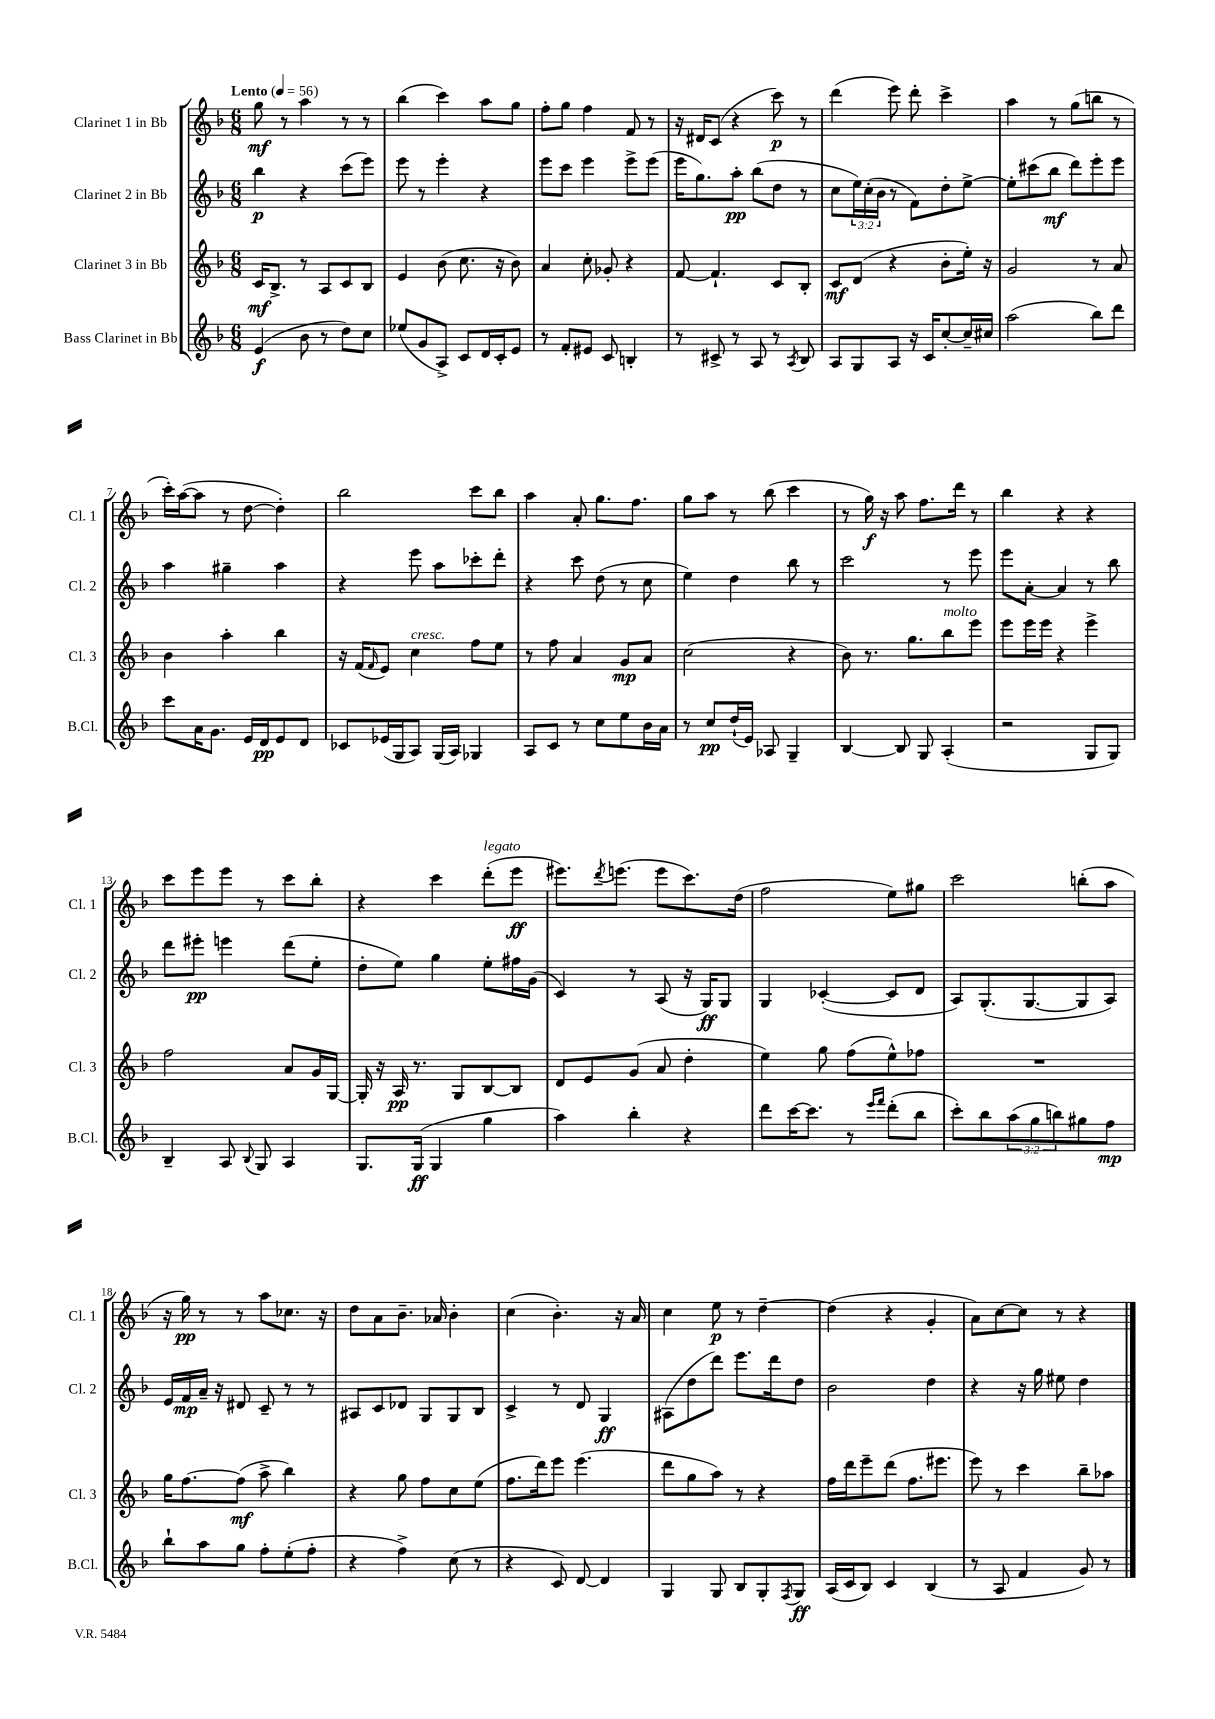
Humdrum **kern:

**kern	**kern	**kern	**kern
*staff4	*staff3	*staff2	*staff1
*clefG2	*clefG2	*clefG2	*clefG2
*k[b-]	*k[b-]	*k[b-]	*k[b-]
*M6/8	*M6/8	*M6/8	*M6/8
*MM56	*MM56	*MM56	*MM56
(4e	16c	4bb-	8gg
.	8.B-^	.	.
.	.	.	8r
8b-	8r	4r	4aa
8r	8A	.	.
8dd)	8c	(8ccc	8r
8cc	8B-	8eee)	8r
=	=	=	=
(8ee-	4e	8eee	(4bb-
8g	.	8r	.
8A^)	(8b-	4eee'	4ccc)
8c	8.cc	.	.
16d	.	4r	8aa
16c'	16r	.	.
8e	8b-)	.	8gg
=	=	=	=
8r	4a	8eee	8ff'
8f'	.	8ccc	8gg
8e#	8cc'	4eee	4ff
8c	8g-'	.	.
4B'	4r	8eee^	8f
.	.	(8eee	8r
=	=	=	=
8r	[8f	16eee	16r
.	.	8.gg)	16d#
8c#^	4.f`]	.	(8c
8r	.	8aa'	4r
8A	.	(8bb-	.
8r	8c	8dd	8ccc)
8qA	.	.	.
8B-	8B-'	8r	8r
=	=	=	=
8A	8c	8cc	(4ddd
8G	(8d	24ee)	.
.	.	(24cc'	.
.	.	24b-	.
8A	4r	8r	8eee)
16r	.	8f)	8ddd'
16c	.	.	.
[8cc'	8b-'	8dd'	4ccc^
16cc~]	16ee')	[8ee^	.
16cc#	16r	.	.
=	=	=	=
(2aa	2g	8ee']	4aa
.	.	(8ccc#	.
.	.	8bb-	8r
.	.	8ddd)	(8gg
8bb-)	8r	8eee'	8bb
8ddd	8a	8eee	8r
=	=	=	=
8ccc	4b-	4aa	16ccc')
.	.	.	([16aa
16a	.	.	8aa]
8.g	.	.	.
.	4aa'	4gg#~	8r
16e	.	.	[8dd
16d	.	.	.
8e	4bb-	4aa	4dd'])
8d	.	.	.
=	=	=	=
8c-	16r	4r	2bb-
.	(16f	.	.
.	16qqf	.	.
(16e-	8e)	.	.
16G	.	.	.
8A)	4cc	8eee	.
(16G	.	8aa	.
16A)	.	.	.
4G-	8ff	8ccc-'	8ccc
.	8ee	8ddd'	8bb-
=	=	=	=
8A	8r	4r	4aa
8c	8ff	.	.
8r	4a	8ccc	8a'
8cc	.	(8dd	8.gg
8ee	8g	8r	.
.	.	.	8.ff
16b-	8a	8cc	.
16a	.	.	.
=	=	=	=
8r	(2cc	4ee)	8gg
8cc	.	.	8aa
(16dd`	.	4dd	8r
16e)	.	.	.
8A-	.	.	(8bb-
4G~	4r	8bb-	4ccc
.	.	8r	.
=	=	=	=
[4B-	8b-)	2ccc	8r
.	8.r	.	16gg)
.	.	.	16r
8B-]	.	.	8aa
.	8.gg	.	.
8G	.	.	8.ff
(4A'	8bb-	8r	.
.	.	.	16ddd
.	8eee	8eee	8r
=	=	=	=
2r	8eee	8eee	4bb-
.	16eee	[8a'	.
.	16eee	.	.
.	4r	4a]	4r
8G	4eee^	8r	4r
8G)	.	8bb-	.
=	=	=	=
4B-~	2ff	8ddd	8ccc
.	.	8eee#'	8eee
8A	.	4eee	8eee
8qqB-	.	.	.
8G	.	.	8r
4A	8a	(8ddd	8ccc
.	16g	8ee'	8bb-'
.	[16G	.	.
=	=	=	=
8.G	16G']	8dd'	4r
.	16r	.	.
.	16A	8ee)	.
(16G	8.r	.	.
4G	.	4gg	4ccc
.	8G	.	.
4gg	[8B-	8ee'	(8ddd'
.	8B-]	16ff#	8eee
.	.	(16g	.
=	=	=	=
4aa)	8d	4c)	8.eee#)
.	8e	.	.
.	.	.	8qddd
.	.	.	(8.eee
4bb-'	(8g	8r	.
.	8a	(8A	8eee
4r	4dd'	16r	8.ccc)
.	.	16G)	.
.	.	8G	.
.	.	.	(16dd
=	=	=	=
8ddd	4ee)	4G	2ff
[16ccc	.	.	.
8.ccc]	.	.	.
.	8gg	([4c-'	.
8r	(8ff	.	.
16qqeee	.	.	.
16qqfff	.	.	.
(8ddd'	8ee^^)	8c-]	8ee)
8bb-	8ff-	8d	8gg#
=	=	=	=
8ccc')	2.r	8A)	2ccc
8bb-	.	(8.G'	.
(12aa	.	.	.
.	.	[8.G	.
12gg	.	.	.
12bb)	.	.	.
8gg#	.	8G]	(8bb'
8ff	.	8A)	8aa
=	=	=	=
8bb-`	16gg	16e	16r
.	[8.ff	16f	16gg)
8aa	.	16a~	8r
.	.	16r	.
8gg	(8ff]	8d#	8r
8ff'	8aa^	8c~	8aa
(8ee'	4bb-)	8r	8.cc-
8ff'	.	8r	.
.	.	.	16r
=	=	=	=
4r	4r	8A#	8dd
.	.	8c	8a
4ff^)	8gg	8d-	8.b-~
.	8ff	8G	.
.	.	.	16a-
(8cc	8cc	8G	4b-'
8r	(8ee	8B-	.
=	=	=	=
4r	8.ff	4c^	(4cc
.	16ddd)	.	.
8c)	8eee	8r	4.b-')
[8d	(4.eee	8d	.
4d]	.	4G	.
.	.	.	16r
.	.	.	16a
=	=	=	=
4G	8ddd	(8A#	4cc
.	8gg	8dd	.
8G	8aa)	8ddd)	8ee
8B-	8r	8.eee	8r
8G'	4r	.	[4dd~
.	.	16ddd	.
8qF	.	.	.
8G	.	8dd	.
=	=	=	=
(16A	16ff	2b-	(4dd]
16c	16ddd	.	.
8B-)	8eee~	.	.
4c	(8ddd	.	4r
.	8.ff	.	.
(4B-	.	4dd	4g'
.	8.eee#	.	.
=	=	=	=
8r	8eee)	4r	8a)
8A	8r	.	[8cc
4f	4ccc	16r	8cc]
.	.	16gg	.
.	.	8ee#	8r
8g)	8bb-~	4dd	4r
8r	8aa-	.	.
==	==	==	==
*-	*-	*-	*-
